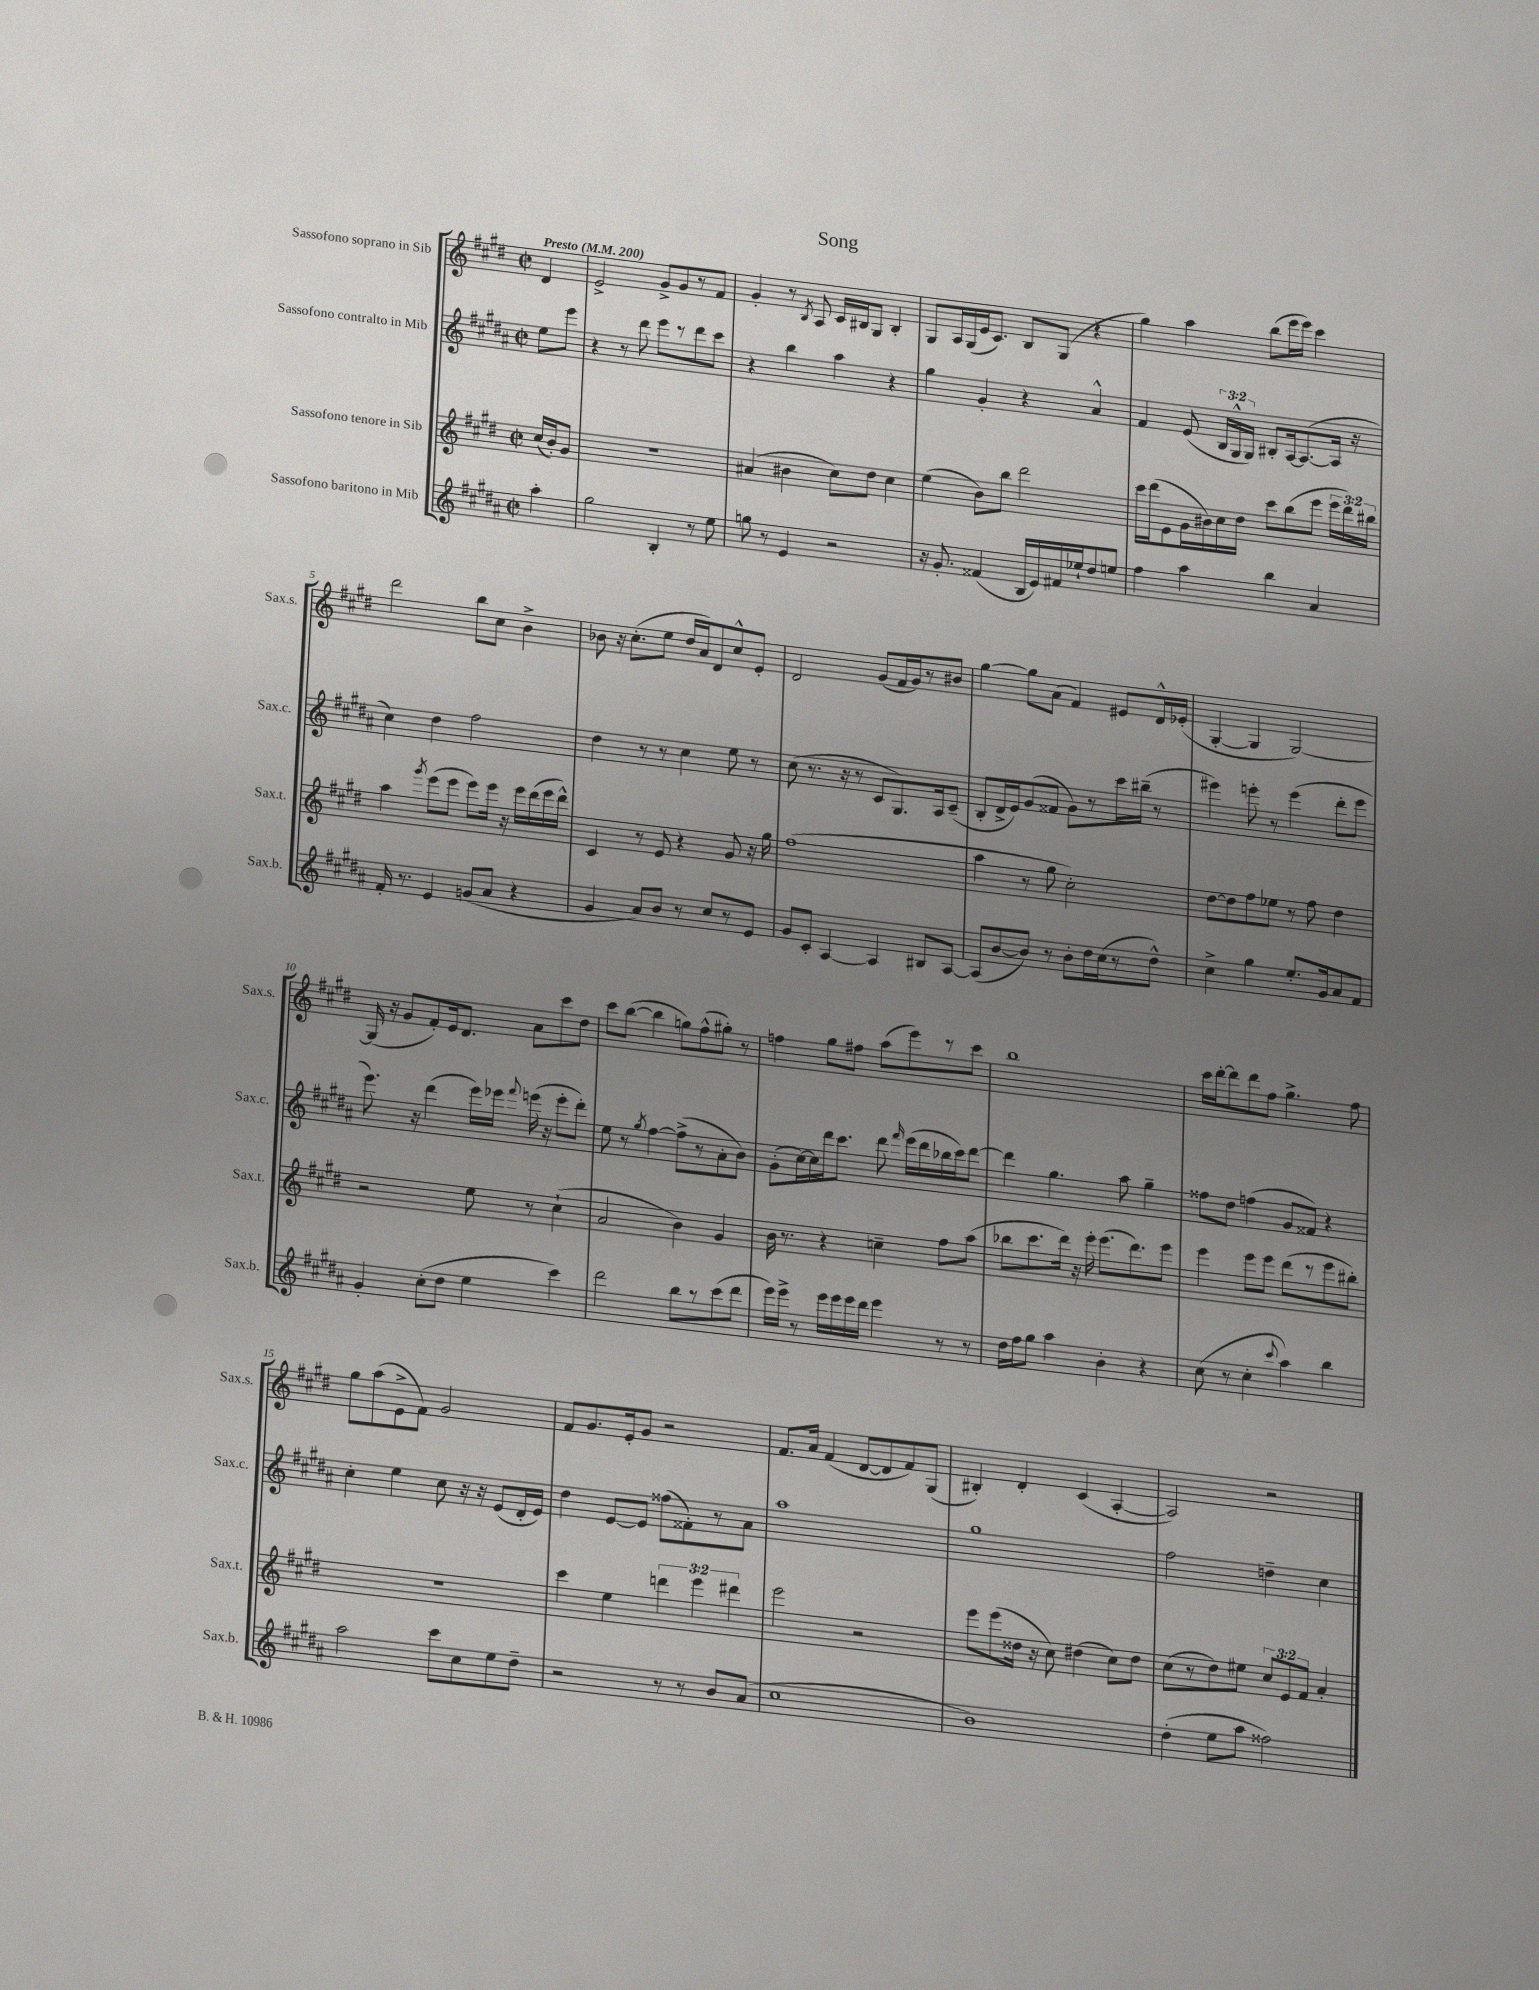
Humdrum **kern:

**kern	**kern	**kern	**kern
*part4	*part3	*part2	*part1
*staff4	*staff3	*staff2	*staff1
*I"Sassofono baritono in Mib	*I"Sassofono tenore in Sib	*I"Sassofono contralto in Mib	*I"Sassofono soprano in Sib
*I'Sax.b.	*I'Sax.t.	*I'Sax.c.	*I'Sax.s.
*clefG2	*clefG2	*clefG2	*clefG2
*k[f#c#g#d#a#]	*k[f#c#g#d#]	*k[f#c#g#d#a#]	*k[f#c#g#d#]
*M2/2	*M2/2	*M2/2	*M2/2
*met(c|)	*met(c|)	*met(c|)	*met(c|)
*MM200	*MM200	*MM200	*MM200
=	=	=	=
!	!	!	!LO:TX:a:B:t=Presto
4aa#'\	(16cc#/LL	8ee\L	4d#/
.	16b'/J)	.	.
.	8g#/J	8eee\J	.
=1	=1	=1	=1
2gg#\	1r	4r	2e^/
.	.	8r	.
.	.	8ddd#\	.
4B'/	.	8eee\L	8g#^/L
.	.	8r	8g#/
8r	.	8ddd#\	8r
8ee\	.	8ccc#\J	8f#/J
=2	=2	=2	=2
8ggn\	(4a#X/	4r	4g#'/
8r	.	.	.
4e/	4b#X\	4bb\	8r
.	.	.	8qB/
.	.	.	8A/
2r	8cc#\L)	4aa#\	16c#/LL
.	.	.	16B#X/J
.	8dd#\J	.	8G#/J
.	4cc#\	4r	4B#'/
=3	=3	=3	=3
16r	(4ee\	4gg#\	8G#/L
8.g#'/	.	.	.
.	.	.	16A/L
.	.	.	(16G#/
(4f##X/	8b\L)	4g#'/	16e/J
.	.	.	8.c#/J)
.	8bb\J	.	.
16B/LL	2ddd#\	4r	8B/L
16e/)	.	.	.
16f#X/	.	.	(8G#/J
16ee-X`/J	.	.	.
8dd#/	.	4a#^^/	4r
8een/J	.	.	.
=4	=4	=4	=4
4ff#\	16ccc#\LL	4f#/	4gg#\)
.	(16ddd#\J	.	.
.	8e\	.	.
4aa#\	16g#\L	(8e/	4aa\
.	16b#X\)	.	.
.	16cc#\	24B/LL	.
.	.	24G#^^/	.
.	16dd#\JJ	.	.
.	.	24G#/JJ)	.
4bb\	8ccc#\L	8B#X'/L	(8bb\L
.	(8bb\	[16A#/k	16eee\L
.	.	(8.A#/_	16eee\JJ)
4a#/	8eee\J	.	4ccc#\
.	24eee\LL	16A#/Jk]	.
.	24ddd#\)	.	.
.	.	16r	.
.	24bb#X\JJ	.	.
!!LO:LB:g=z
=5	=5	=5	=5
16f#'/	4aa\	4cc#\)	2ddd#\
8.r	.	.	.
.	8qggg#/	.	.
4e/	(8eee\L	4dd#\	.
.	8eee\J	.	.
(8gn/L	8eee\L)	2ff#\	8bb\L
8a#/J	16eee\Jk	.	8cc#\J
.	16r	.	.
4r	16eee\LL	.	4b^\
.	(16ddd#\	.	.
.	16eee\	.	.
.	16ddd#^^\JJ)	.	.
=6	=6	=6	=6
4g#/	4c#/	4dd#\	8b-X\
.	.	.	16r
.	.	.	(8.cc#'\L
8a#/L)	8r	8r	.
8b/J	8e/	8r	8ee\J
8r	4r	4cc#\	16dd#/LL
.	.	.	16a/J)
8cc#/L	.	.	8d#/
8r	8g#/	8ee\	8cc#^^/
8e/J	16r	8r	8e'/J
.	16gg#\	.	.
=7	=7	=7	=7
8g#/L	(1ff#	(8cc#\	2d#/
8c#'/J	.	8.r	.
[4A#/	.	.	.
.	.	16r	.
.	.	8r	.
4A#/]	.	8c#/L	(8g#/L
.	.	8.G#/)	16f#/L
.	.	.	16g#/J)
8B#X/L	.	.	8r
.	.	16A#/k	.
[8A#/J	.	(8c#~/J	8b#X/J
=8	=8	=8	=8
(8A#/L]	4aa\	8B'/L	[4gg#\
[8b/	.	16d#^/L	.
.	.	16e/J)	.
8b/J])	8r	(8g#/	8gg#\L]
8r	8gg#\	8f##X/J	(8a\J
8b'\L	2cc#'\)	8g#\L)	4f#/)
16dd#\L	.	8r	.
(16cc#\J	.	.	.
8r	.	16ccc#\L	8e#X/L
.	.	(16bb#X~\JJ	.
8dd#^^\J)	.	8r	16d#^^/L
.	.	.	(16e-X'/JJ
=9	=9	=9	=9
4cc#^\	[8dd#\L	4eee#X\)	[4G#'/
.	8dd#\]	.	.
4gg#\	8ff#\	8eeen'\	4G#/]
.	8ee-X\J	8r	.
8.ee'/L	8r	(4eee\	[2G#/)
.	8ff#\	.	.
16g#/k	.	.	.
8a#/	4dd#\	8ddd#'\L	.
8f#/J	.	8eee\J	.
!!LO:LB:g=z
=10	=10	=10	=10
4g#'/	2r	8.eee\)	(16G#/]
.	.	.	16r
.	.	.	8g#/L
.	.	16r	.
(8cc#'\L	.	(4ddd#\	8f#'/)
8dd#\J	.	.	16e/k
.	.	.	8.d#/J
4ee\	8ee\	16eee\LL)	.
.	.	16eee-X\JJ	.
.	.	8qqfff#/	.
.	8r	(16eeen\	8a\L
.	.	16r	.
4ccc#\)	(4cc#`\	8eee'\L	8ccc#\
.	.	8ddd#'\J)	8dd#\J
=11	=11	=11	=11
2ddd#\	2a/	8ee\	8ccc#\L
.	.	8r	([8bb\J
.	.	8qgg#/	.
.	.	[4ff#\	4bb\]
8bb\L	4b\)	(8ff#^\L]	8ggn\L)
8r	.	8r	(8ff#^^\
(8ccc#\	4g#/	8a#'\	8gg#X'\J)
8ddd#\J	.	8b\J)	8r
=12	=12	=12	=12
16eee\LL)	16b\	(8g#'\L	4ffn\
16eee^\JJ	8.r	.	.
8r	.	[16cc#\L)	.
.	.	16cc#\]	.
16eee\LL	4r	16ddd#\J	8gg#\L
16eee\	.	8.ccc#\J	.
16eee\	.	.	8ff#X\J
16ddd#\JJ	.	.	.
4eee\	4ccn~\	8ddd#\	(8aa\L
.	.	16qqfff#/	.
.	.	(16eee\LL	8eee\)
.	.	16ddd#\	.
8r	8ff#\L	16bb-X\	8r
.	.	16ccc#\J)	.
8r	(8aa\J	[8ddd#\J	8ccc#\J
=13	=13	=13	=13
16dd#\LL	8bb-X\L	4ddd#\]	1bb
16ff#\J	.	.	.
8gg#\J	8.ccc#\	.	.
4aa#\	.	4.gg#\	.
.	16ddd#\Jk)	.	.
.	16r	.	.
.	16eee'\	.	.
4b'\	(8.eee\L	.	.
.	.	8aa#\	.
.	8.ddd#\)	.	.
4r	.	4gg#~\	.
.	8eee\J	.	.
=14	=14	=14	=14
(8cc#\	4eee\	8ff##X\L	16ccc#\LL
.	.	.	[16ddd#'\J
8r	.	8dd#\J	8ddd#\]
4cc#'\	8eee\L	(4ffn\	8ddd#\
.	8eee\J	.	8ff#\J
8qqccc#/	.	.	.
4aa#\)	(8ddd#\L	8g#/L	4.gg#^\
.	8r	8f##X/J)	.
4bb\	8eee\	4r	.
.	8bb#X'\J)	.	8ff#\
!!LO:LB:g=z
=15	=15	=15	=15
2aa#\	1r	4cc#'\	8gg#\L
.	.	.	(8aa\
.	.	4ee\	8e^\
.	.	.	8f#\J)
8ccc#\L	.	8cc#\	2g#/
8cc#\	.	16r	.
.	.	16r	.
8ee\	.	(8e/L	.
8dd#~\J	.	16d#'/L	.
.	.	16e/JJ)	.
=16	=16	=16	=16
2r	4ccc#\	4dd#\	8f#/L
.	.	.	8.g#/
.	4ee\	[8e/L	.
.	.	.	16e'/k
.	.	8e/J]	8g#/J
8r	6dddn\	(8ff##X\L	2r
8r	.	8f##X'\)	.
.	6eee\	.	.
8b/L	.	8r	.
.	6ddd#X\	.	.
(8a#/J	.	8a#\J	.
=17	=17	=17	=17
1cc#	2eee\	1aa#	8.f#/L
.	.	.	16a/Jk
.	.	.	(4f#/
.	2r	.	[8d#/L
.	.	.	8d#/]
.	.	.	8f#/)
.	.	.	(8G#/J
=18	=18	=18	=18
1b)	8eee\L	1gg#	4B#X'/)
.	(8eee\	.	.
.	16dd##X\Jk	.	4d#'/
.	16r	.	.
.	8cc#\)	.	.
.	(4dd#X\	.	(4c#/
.	8cc#\L)	.	[4A'/
.	8dd#\J	.	.
=19	=19	=19	=19
(4dd#'\	(8cc#\L	2ff#\	2A/])
.	8r	.	.
8ee\L	8dd#\)	.	.
8aa#\J	8ee#X\J	.	.
2ff##X\)	12cc#/L	4ddn~\	2r
.	12e/	.	.
.	12f#/J	.	.
.	4a'/	4cc#\	.
==	==	==	==
*-	*-	*-	*-
